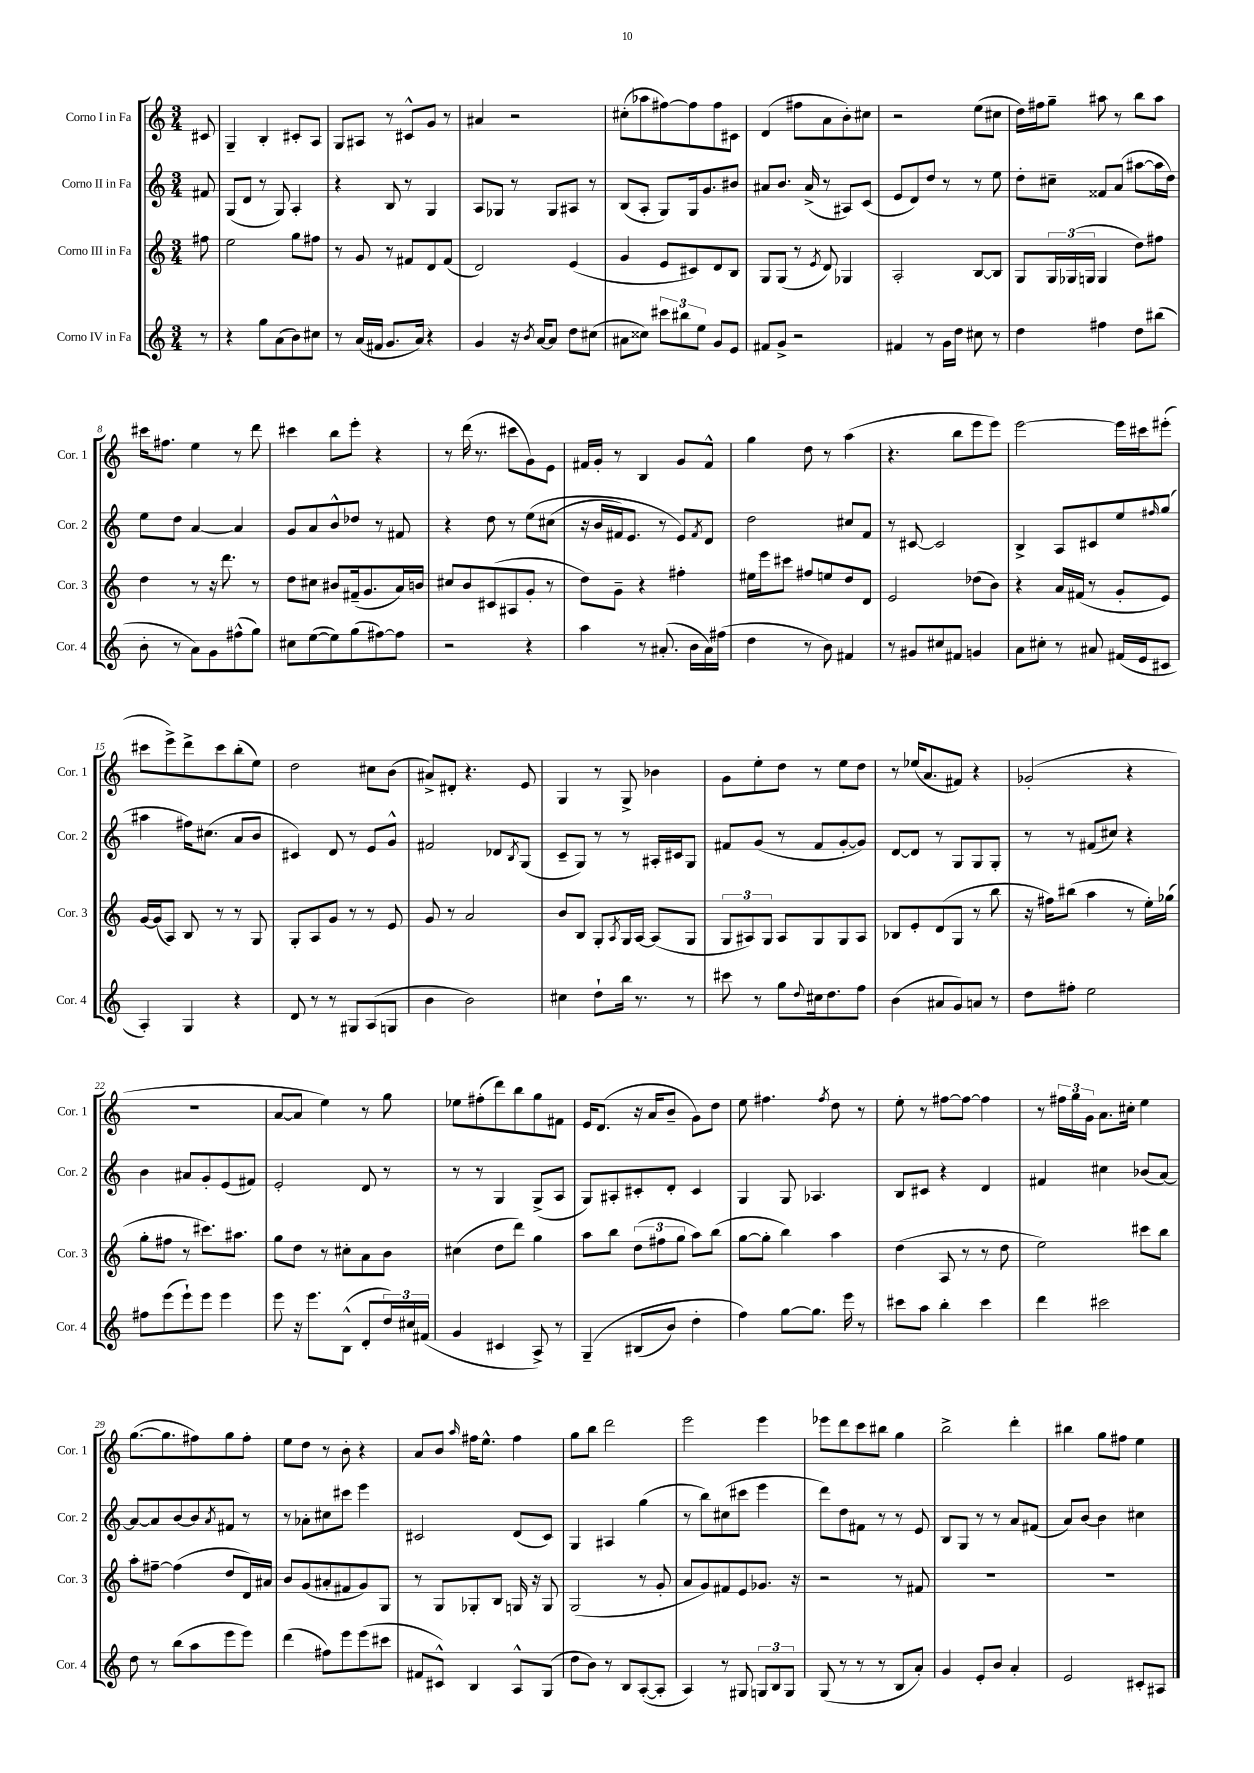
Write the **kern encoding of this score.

**kern	**kern	**kern	**kern
*staff4	*staff3	*staff2	*staff1
*clefG2	*clefG2	*clefG2	*clefG2
*k[]	*k[]	*k[]	*k[]
*M3/4	*M3/4	*M3/4	*M3/4
8r	8ff#	8f#	8c#
=	=	=	=
4r	2ee	(8G	4G~
.	.	8d	.
8gg	.	8r	4B'
(8a	.	8G)	.
8b)	8gg	4A'	8c#'
8cc#	8ff#	.	8A
=	=	=	=
8r	8r	4r	8G
(16a	8g	.	8A#
16f#	.	.	.
8.g	8r	8B	8r
.	8f#	8r	8c#^^
16a)	.	.	.
4r	8d	4G	8g
.	(8f#	.	8r
=	=	=	=
4g	2d)	8A	4a#
.	.	8G-	.
16r	.	8r	2r
8qb	.	.	.
[16a	.	.	.
8a]	.	8G-	.
8dd	(4e	8A#	.
(8cc#	.	8r	.
=	=	=	=
8a#	4g	(8B	(8cc#'
8cc##)	.	8A'	8aa-
12ccc#	8e	8G)	[8ff#)
12bb#	.	.	.
.	8c#)	16G	8ff#]
12ee	.	.	.
.	.	8.g	.
8g	8d	.	8ff#
8e	8B	8b#	8c#
=	=	=	=
8f#	8G	8a#	(4d
8g^	(8G	8.b	.
2r	8r	.	8ff#
.	.	(16a#^	.
.	8qe	.	.
.	8d)	8r	8a
.	4G-	8A#)	8b')
.	.	(8c	8cc#
=	=	=	=
4f#	2A'	8e	2r
.	.	8d)	.
8r	.	8dd	.
16g	.	8r	.
16dd	.	.	.
8cc#	[8B	8r	(8ee
8r	8B]	8ee	8cc#
=	=	=	=
4dd	8G	8dd'	16dd)
.	.	.	16ff#
.	24G	8cc#~	8gg~
.	(24G-	.	.
.	24G	.	.
4ff#	4G	8f##	8aa#
.	.	(8a	8r
8dd	8dd)	[8aa#	8bb
(8bb#	8ff#	16aa#]	8aa#
.	.	16dd)	.
=	=	=	=
8b'	4dd	8ee	16ccc#
.	.	.	8.ff#
8r	.	8dd	.
8a)	8r	[4a	4ee
8g	16r	.	.
.	8.ddd	.	.
(8ff#^^	.	4a]	8r
8gg)	8r	.	8ddd
=	=	=	=
8cc#	8dd	8g	4ccc#
([8ee	8cc#	8a	.
8ee])	8b#	8b^^	8bb
(8gg	(16f#~	8dd-	8eee'
.	8.g	.	.
[8ff#)	.	8r	4r
8ff#]	16a)	8f#	.
.	16b	.	.
=	=	=	=
2r	8cc#	4r	8r
.	8b	.	(16ddd
.	.	.	8.r
.	(8c#	8dd	.
.	8A#	8r	8ccc#
4r	8g'	&(8ee	8g)
.	8r	(8cc#	8e
=	=	=	=
4aa	8dd)	16r	16f#
.	.	16b	16g'
.	8g~	16f#)	8r
.	.	8.e	.
8r	4r	.	4B
(8.a#'	.	8r	.
.	4ff#'	8e&)	8g
16b	.	.	.
.	.	8qf#	.
16a#)	.	8d	8f#^^
(16ff#	.	.	.
=	=	=	=
4dd	16ee#	2dd	4gg
.	16eee	.	.
.	8ccc#	.	.
8r	8ff#	.	8dd
8b)	8ee	.	8r
4f#	8dd	8cc#	(4aa
.	8d	8f	.
=	=	=	=
8r	2e	8r	4.r
8g#	.	[8c#	.
8cc#	.	2c#]	.
8f#	.	.	8bb
4g	(8dd-	.	8eee
.	8b)	.	8eee)
=	=	=	=
8a	4r	4B^	[2eee
8cc#'	.	.	.
8r	16a	8A	.
.	(16f#	.	.
8a#	8r	8c#	.
(16f#	8g'	8ee	16eee]
16e	.	.	16ccc#
.	.	16qqff#	.
8c#	8e)	(8gg	(8eee#'
=	=	=	=
4A')	[16g	4aa#	8ccc#
.	(16g]	.	.
.	8A)	.	8eee^)
4G	8B	16ff#)	8ddd^
.	.	(8.cc#	.
.	8r	.	8ccc#
4r	8r	8a	(8bb'
.	8G	8b	8ee)
=	=	=	=
8d	8G'	4c#)	2dd
8r	8A	.	.
8r	8g	8d	.
8G#	8r	8r	.
(8A	8r	8e	8cc#
8G	8e	8g^^	(8b
=	=	=	=
4b	8g	2f#	8a#^)
.	8r	.	8d#'
2b)	2a	.	4.r
.	.	8d-	.
.	.	8qB	.
.	.	(8G	8e
=	=	=	=
4cc#	8b	8c~	4G
.	8B	8G)	.
8dd`	8G'	8r	8r
.	8qA	.	.
16bb	16G	8r	8G^
8.r	[16A	.	.
.	(8A]	16A#'	4b-
.	.	16c#	.
8r	8G	8G	.
=	=	=	=
8ccc#	12G	8f#	8g
.	12A#)	.	.
8r	.	(8g	8ee'
.	12G	.	.
8gg	8A#	8r	8dd
8qqdd	.	.	.
16cc#	8G	8f#	8r
8.dd	.	.	.
.	8G	[8g'	8ee
8ff	8A#	8g])	8dd
=	=	=	=
(4b	8B-	[8d	8r
.	8e'	8d]	(16ee-
.	.	.	8.a
8a#	(8d	8r	.
8g)	8G	8G	8f#)
8a	8r	8G	4r
8r	8bb	8G'	.
=	=	=	=
8dd	16r	8r	(2g-'
.	16ff#)	.	.
8ff#'	(8bb#	8r	.
2ee	4aa	(8f#	.
.	.	8cc#)	.
.	8r	4r	4r
.	16ee')	.	.
.	(16gg-	.	.
=	=	=	=
8ff#	8gg'	4b	2.r
(8eee	8ff#	.	.
8eee`)	8r	8a#	.
8eee	8.ccc#)	8g'	.
4eee	.	(8e	.
.	8.aa#	.	.
.	.	8f#)	.
=	=	=	=
8eee	8gg	2e'	[8a
16r	8dd	.	8a]
8.eee	.	.	.
.	8r	.	4ee)
(8B^^	8cc#'	.	.
8d'	8a	8d	8r
24dd)	8b	8r	8gg
24cc#	.	.	.
(24f#	.	.	.
=	=	=	=
4g	(4cc#	8r	8ee-
.	.	8r	(8ff#'
4c#	8dd	4G	8ddd)
.	8ddd)	.	8bb
8A^)	4gg	(8G^	8gg
8r	.	8A	8f#
=	=	=	=
&(4G~	8aa	8G)	16e
.	.	.	(8.d
.	8bb	8A#'	.
(8B#	(12dd	8c#'	16r
.	.	.	16a
.	12ff#	.	.
8b)	.	8d'	8b~
.	12gg	.	.
4dd'	8aa)	4c#	8g)
.	(8bb	.	8dd
=	=	=	=
4ff&)	[8gg	4G	8ee
.	8gg']	.	4.ff#
[8gg	4bb)	8G	.
8.gg]	.	4.A-	.
.	.	.	8qff#
.	4aa	.	8dd
16eee	.	.	.
8r	.	.	8r
=	=	=	=
8ccc#	(4dd	8B	8ee'
8aa	.	8c#	8r
4bb'	8A	4r	[8ff#
.	8r	.	8ff#_
4ccc#	8r	4d	4ff#]
.	8dd	.	.
=	=	=	=
4ddd	2ee)	4f#	8r
.	.	.	24ff#
.	.	.	24gg
.	.	.	24g
2ccc#	.	4cc#	8.a
.	.	.	16cc#'
.	8ccc#	(8b-	4ee
.	8bb	[8a)	.
=	=	=	=
8dd	8aa'	8a_	([8.gg
8r	[8ff#~	8a]	.
.	.	.	8.gg]
(8bb	(4ff#]	[8b	.
8aa	.	8b]	8ff#)
.	.	8qa	.
8eee	8dd	8f#	8gg
8eee)	16d)	8r	8ff#'
.	16a#	.	.
=	=	=	=
(4ddd	8b	8r	8ee
.	(8g	8a-'	8dd
8ff#)	8a#'	8cc#	8r
8eee	8f#	8ccc#	8b'
(8eee	8g)	4eee	4r
8ccc#	8G	.	.
=	=	=	=
8f#	8r	2c#	8a
8c#^^)	8G	.	8b
.	.	.	16qqaa
4B	8G-'	.	16ff#
.	.	.	8.ee^^
.	8B	.	.
8A^^	16G	(8d	4ff#
.	16r	.	.
(8G	8G	8c#)	.
=	=	=	=
8dd	(2G	4G	8gg
8b)	.	.	8bb
8r	.	4A#	2ddd
8B	.	.	.
([8A'	8r	(4gg	.
8A']	8g'	.	.
=	=	=	=
4A)	8a	8r	2eee
.	8g)	8bb)	.
8r	8f#	(8cc#	.
8G#	8e	8ccc#	.
12G	8.g-	4eee	4eee
12B	.	.	.
12G	.	.	.
.	16r	.	.
=	=	=	=
(8G	2r	8ddd)	8eee-
8r	.	8dd	8ddd
8r	.	8f#	8ccc
8r	.	8r	8bb#
8B	8r	8r	4gg
8a')	8f#	8e	.
=	=	=	=
4g	2.r	8B	2bb^
.	.	8G	.
8e'	.	8r	.
8b	.	8r	.
4a'	.	8a	4ddd'
.	.	(8f#	.
=	=	=	=
2e	2.r	8a)	4bb#
.	.	[8b	.
.	.	4b]	8gg
.	.	.	8ff#
8c#'	.	4cc#	4ee
8A#	.	.	.
==	==	==	==
*-	*-	*-	*-
